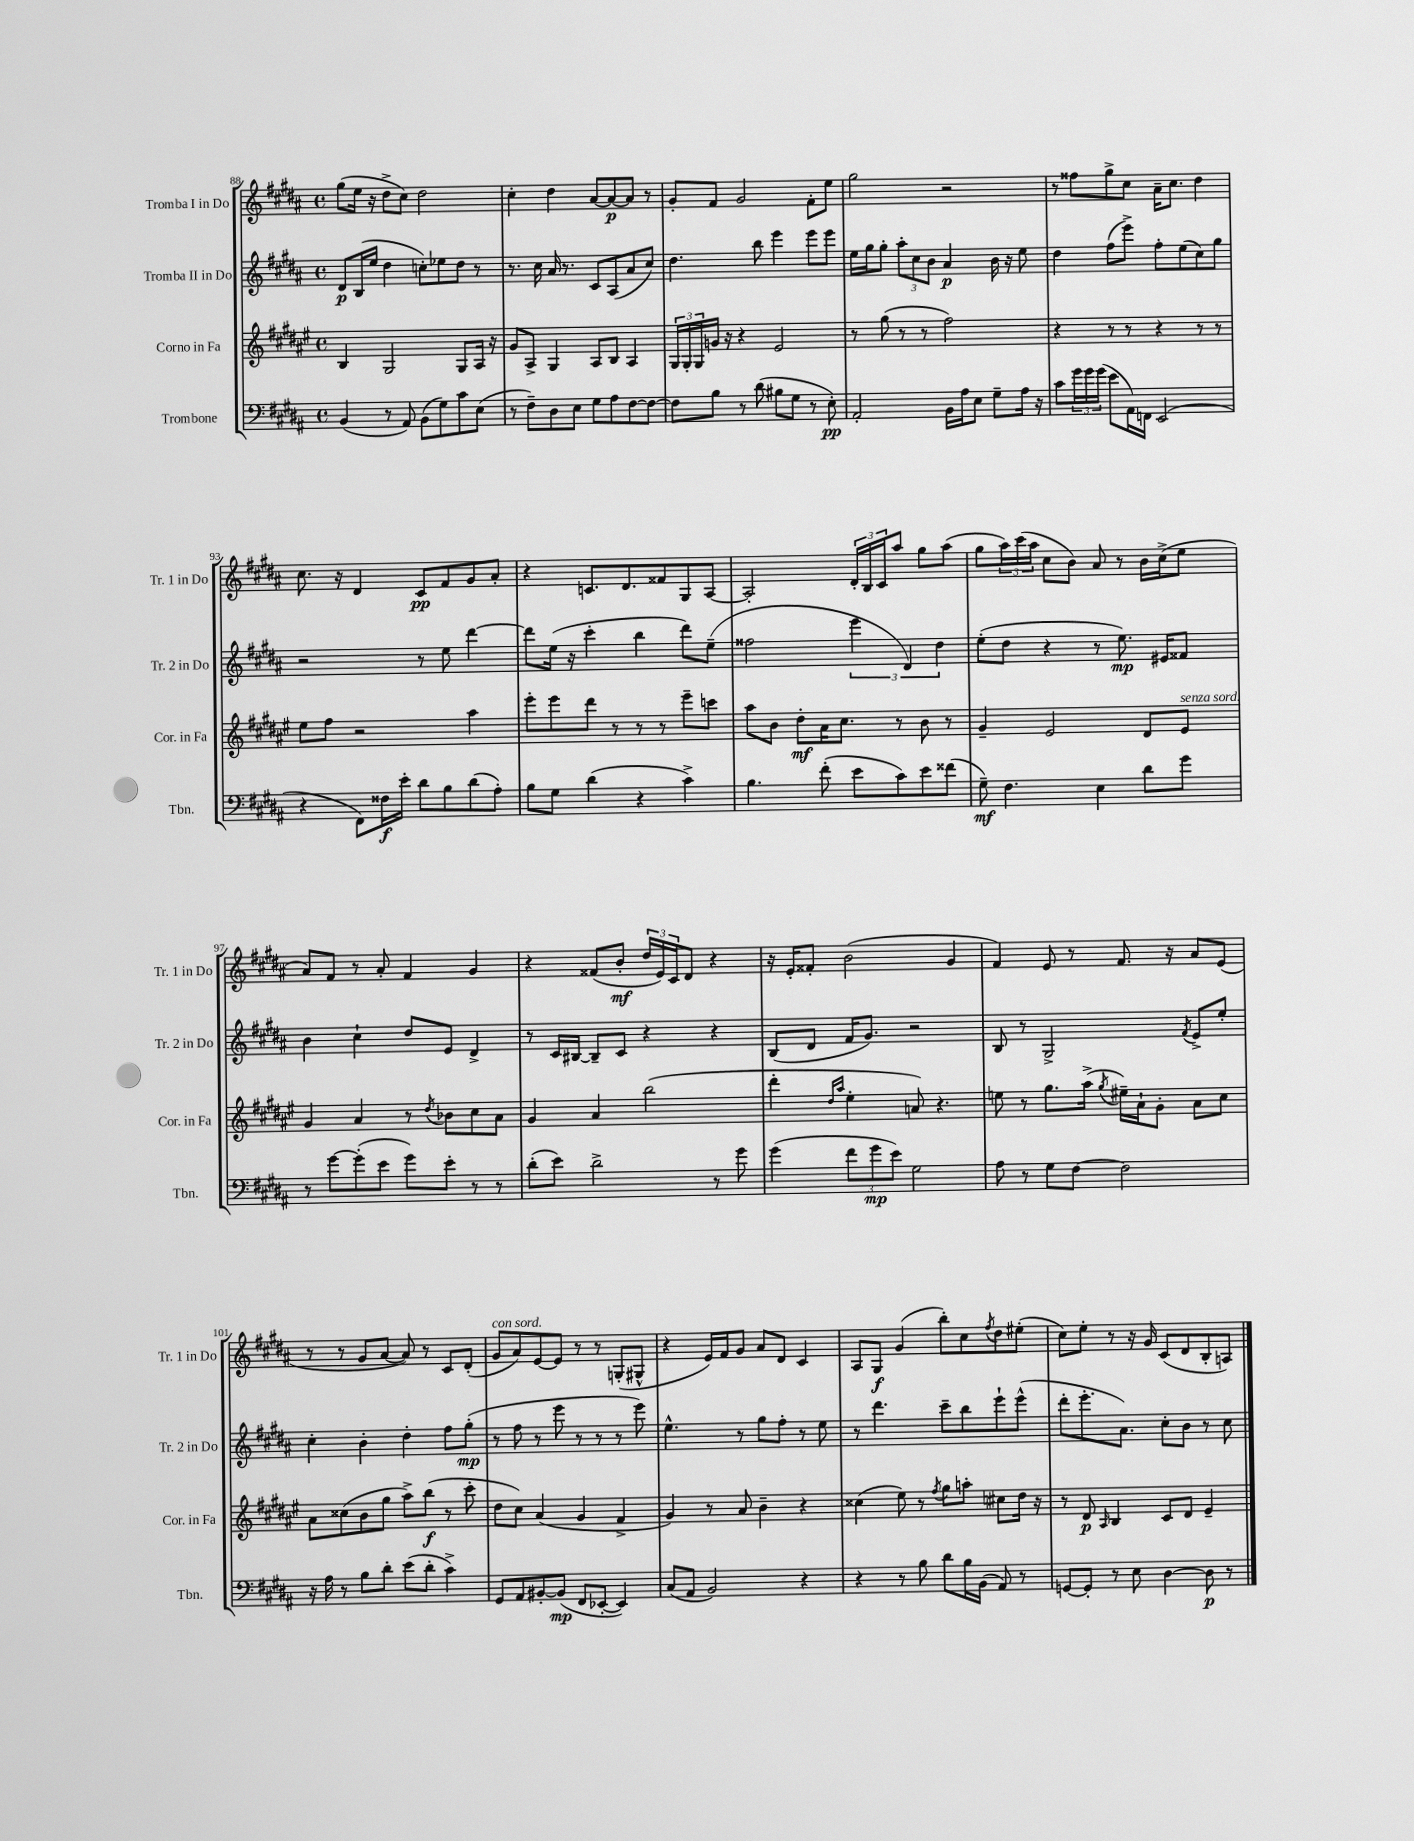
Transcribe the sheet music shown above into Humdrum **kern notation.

**kern	**dynam	**kern	**dynam	**kern	**dynam	**kern	**dynam
*part4	*part4	*part3	*part3	*part2	*part2	*part1	*part1
*staff4	*staff4	*staff3	*staff3	*staff2	*staff2	*staff1	*staff1
*I"Trombone	*	*I"Corno in Fa	*	*I"Tromba II in Do	*	*I"Tromba I in Do	*
*I'Tbn.	*	*I'Cor. in Fa	*	*I'Tr. 2 in Do	*	*I'Tr. 1 in Do	*
*clefF4	*	*clefG2	*	*clefG2	*	*clefG2	*
*k[f#c#g#d#a#]	*	*k[f#c#g#d#a#e#]	*	*k[f#c#g#d#a#]	*	*k[f#c#g#d#a#]	*
*M4/4	*	*M4/4	*	*M4/4	*	*M4/4	*
*met(c)	*	*met(c)	*	*met(c)	*	*met(c)	*
=88	=88	=88	=88	=88	=88	=88	=88
(4BB/	.	4B/	.	8d#/L	p	(8gg#\L	.
.	.	.	.	(16B/L	.	16ee\Jk	.
.	.	.	.	16ee/JJ	.	16r	.
8r	.	2G#/	.	4dd#\	.	8dd#^\L	.
8AA#/)	.	.	.	.	.	8cc#\J)	.
(8BB\L	.	.	.	8ccn'\L)	.	2dd#\	.
8G#\)	.	.	.	8ee-X\	.	.	.
8c#\	.	8G#/L	.	8dd#\J	.	.	.
(8E\J	.	16A#/Jk	.	8r	.	.	.
.	.	16r	.	.	.	.	.
=89	=89	=89	=89	=89	=89	=89	=89
8r	.	8g#/L	.	8.r	.	4cc#'\	.
8F#~\L)	.	8A#^/J	.	.	.	.	.
.	.	.	.	16cc#\	.	.	.
8D#\	.	4G#/	.	16a#/	.	4dd#\	.
.	.	.	.	8.r	.	.	.
8E\J	.	.	.	.	.	.	.
8G#\L	.	8A#/L	.	8c#/L	.	[8a#/L	.
8A#\	.	8B/J	.	(8A#/	.	8a#/_	p
[8F#\	.	4A#/	.	8a#/	.	8a#/J]	.
8F#\J_	.	.	.	8cc#/J)	.	8r	.
=90	=90	=90	=90	=90	=90	=90	=90
8F#\L]	.	24G#/LL	.	4.dd#\	.	8g#'/L	.
.	.	24G#'/	.	.	.	.	.
.	.	24G#/	.	.	.	.	.
8B\J	.	16gn/JJ	.	.	.	8f#/J	.
.	.	16r	.	.	.	.	.
8r	.	4r	.	.	.	2g#/	.
(8d#\	.	.	.	8bb\	.	.	.
8B#X\L	.	2e#/	.	4eee\	.	.	.
8G#\J	.	.	.	.	.	.	.
8r	.	.	.	8eee\L	.	8f#'\L	.
8E'\)	pp	.	.	8eee\J	.	8ee\J	.
=91	=91	=91	=91	=91	=91	=91	=91
2AA#'/	.	8r	.	16ee\LL	.	2gg#\	.
.	.	.	.	16gg#\J	.	.	.
.	.	(8gg#\	.	8gg#'\J	.	.	.
.	.	8r	.	12aa#'\L	.	.	.
.	.	.	.	12cc#\	.	.	.
.	.	8r	.	.	.	.	.
.	.	.	.	12b\J	.	.	.
16BB\LL	.	2ff#\)	.	4a#/	p	2r	.
16A#\J	.	.	.	.	.	.	.
8E\J	.	.	.	.	.	.	.
8G#~\L	.	.	.	16b\	.	.	.
.	.	.	.	16r	.	.	.
16A#\Jk	.	.	.	8ee\	.	.	.
16r	.	.	.	.	.	.	.
=92	=92	=92	=92	=92	=92	=92	=92
8c#\L	.	4r	.	4dd#\	.	8r	.
24g#\L	.	.	.	.	.	8ff##X\L	.
24g#\	.	.	.	.	.	.	.
(24g#\JJ	.	.	.	.	.	.	.
8e\L	.	8r	.	(8ff#\L	.	8gg#^\	.
16AA#\L)	.	8r	.	8eee^\J)	.	8cc#\J	.
16FFn\JJ	.	.	.	.	.	.	.
(2EE/	.	4r	.	8ff#'\L	.	16a#~\KL	.
.	.	.	.	.	.	8.cc#\J	.
.	.	.	.	(8ee\	.	.	.
.	.	8r	.	8cc#\)	.	4dd#\	.
.	.	8r	.	8gg#\J	.	.	.
!!LO:LB:g=z
=93	=93	=93	=93	=93	=93	=93	=93
4r	.	8ee#\L	.	2r	.	8.cc#\	.
.	.	8ff#\J	.	.	.	.	.
.	.	.	.	.	.	16r	.
8FF#\L)	.	2r	.	.	.	4d#/	.
16F##X\L	f	.	.	.	.	.	.
16e'\JJ	.	.	.	.	.	.	.
8d#\L	.	.	.	8r	.	8c#/L	pp
8B\	.	.	.	8ee\	.	8f#/	.
(8d#\	.	4aa#\	.	[4ddd#\	.	8g#/	.
8A#'\J)	.	.	.	.	.	8a#'/J	.
=94	=94	=94	=94	=94	=94	=94	=94
8B\L	.	8eee#'\L	.	8ddd#\L]	.	4r	.
8G#\J	.	8eee#\	.	(16ee\Jk	.	.	.
.	.	.	.	16r	.	.	.
(4d#\	.	8ddd#\J	.	4ccc#'\	.	8.cn/L	.
.	.	8r	.	.	.	.	.
.	.	.	.	.	.	8.d#/	.
4r	.	8r	.	4bb\	.	.	.
.	.	8r	.	.	.	8f##X/	.
4c#^\)	.	8eee#~\L	.	8ddd#\L)	.	8G#/	.
.	.	8cccn\J	.	(8ee~\J	.	[8A#/J	.
=95	=95	=95	=95	=95	=95	=95	=95
4.B\	.	8aa#\L	.	2ff##X\	.	2A#'/]	.
.	.	8b\J	.	.	.	.	.
.	.	8dd#'\L	mf	.	.	.	.
(8f#'\	.	16a#\K	.	.	.	.	.
.	.	8.cc#\J	.	.	.	.	.
8e\L	.	.	.	6eee\	.	24d#'/LL	.
.	.	.	.	.	.	24B/	.
.	.	.	.	.	.	24c#/J	.
8c#\)	.	8r	.	.	.	8aa#/J	.
.	.	.	.	6d#/)	.	.	.
8e\	.	8b\	.	.	.	8gg#\L	.
.	.	.	.	6dd#\	.	.	.
(8f##X\J	.	8r	.	.	.	(8aa#\J	.
=96	=96	=96	=96	=96	=96	=96	=96
8G#~\)	mf	4g#~/	.	(8ee'\L	.	8gg#\L	.
4.F#\	.	.	.	8dd#\J	.	24aa#\L)	.
.	.	.	.	.	.	(24ccc#\	.
.	.	.	.	.	.	24aa#\JJ	.
.	.	2e#/	.	4r	.	8cc#\L	.
.	.	.	.	.	.	8b\J)	.
4E\	.	.	.	8r	.	8a#/	.
.	.	.	.	8.ee\)	mp	8r	.
8d#\L	.	8d#/L	.	.	.	16b\LL	.
.	.	.	.	16e#X/KL	.	(16cc#^\J	.
!	!	!LO:TX:a:i:t=senza sord.	!	!	!	!	!
8g#\J	.	8e#/J	.	8f##X/J	.	8ee\J	.
!!LO:LB:g=z
=97	=97	=97	=97	=97	=97	=97	=97
8r	.	4g#/	.	4b\	.	8a#/L)	.
[8g#\L	.	.	.	.	.	8f#/J	.
(8g#'\]	.	4a#/	.	4cc#`\	.	8r	.
8e\J	.	.	.	.	.	8a#'/	.
8g#\L)	.	8r	.	8dd#/L	.	4f#/	.
.	.	8qdd#/	.	.	.	.	.
8e'\J	.	8b-X\L	.	8e/J	.	.	.
8r	.	8cc#\	.	4d#^/	.	4g#/	.
8r	.	8a#\J	.	.	.	.	.
=98	=98	=98	=98	=98	=98	=98	=98
(8d#'\L	.	4g#/	.	8r	.	4r	.
8e\J)	.	.	.	16c#/LL	.	.	.
.	.	.	.	[16B#X/JJ	.	.	.
2d#^\	.	4a#/	.	8B#~/L]	.	(8f##X/L	.
.	.	.	.	8c#/J	.	8b'/J	mf
.	.	(2bb\	.	4r	.	24dd#/LL	.
.	.	.	.	.	.	24e/)	.
.	.	.	.	.	.	24c#/J	.
.	.	.	.	.	.	8d#/J	.
8r	.	.	.	4r	.	4r	.
8g#\	.	.	.	.	.	.	.
=99	=99	=99	=99	=99	=99	=99	=99
(4g#\	.	4ddd#'\	.	(8B/L	.	16r	.
.	.	.	.	.	.	16e'/KL	.
.	.	.	.	8d#/J	.	8f##X'/J	.
.	.	16qqdd#/LL	.	.	.	.	.
.	.	16qqaa#/JJ	.	.	.	.	.
12f#\L	.	4ee#'\	.	16f#/KL	.	(2b\	.
.	.	.	.	8.g#/J)	.	.	.
12g#\	mp	.	.	.	.	.	.
12e\J)	.	.	.	.	.	.	.
2G#\	.	8an/)	.	2r	.	.	.
.	.	4.r	.	.	.	.	.
.	.	.	.	.	.	4g#/	.
=100	=100	=100	=100	=100	=100	=100	=100
8A#\	.	8een\	.	8B/	.	4f#/)	.
8r	.	8r	.	8r	.	.	.
8G#\L	.	8.gg#\L	.	2G#^/	.	8e/	.
[8F#\J	.	.	.	.	.	8r	.
.	.	(16aa#^\Jk	.	.	.	.	.
.	.	8qgg#/	.	.	.	.	.
2F#\]	.	16ee#X~\LL)	.	.	.	8.f#/	.
.	.	16a#`\J	.	.	.	.	.
.	.	8g#'\J	.	.	.	.	.
.	.	.	.	.	.	16r	.
.	.	.	.	8qf#/	.	.	.
.	.	8a#\L	.	8e^/L	.	8a#/L	.
.	.	8cc#\J	.	8ee'/J	.	(8e/J	.
!!LO:LB:g=z
=101	=101	=101	=101	=101	=101	=101	=101
16r	.	8a#\L	.	4cc#'\	.	8r	.
16A#\	.	.	.	.	.	.	.
8r	.	(8cc##X\	.	.	.	8r	.
8B\L	.	8b\	.	4b'\	.	8g#/L	.
8d#'\J	.	8gg#\J	.	.	.	[8a#/J	.
(8e\L	.	8aa#^\L)	.	4dd#'\	.	8a#/])	.
8d#'\J	.	(8bb\J	f	.	.	8r	.
4c#^\)	.	8r	.	8ff#\L	.	8c#/L	.
.	.	8ccc#'\	.	(8gg#'\J	mp	(8d#'/J	.
=102	=102	=102	=102	=102	=102	=102	=102
!	!	!	!	!	!	!LO:TX:a:i:t=con sord.	!
8GG#/L	.	8dd#\L	.	8r	.	8g#/L	.
8AA#/	.	8cc#\J)	.	8ff#\	.	8a#/)	.
[8BB#X'/	.	(4a#/	.	8r	.	[8e/	.
(8BB#/J]	mp	.	.	8eee\	.	8e/J]	.
8FF#/L	.	4g#/	.	8r	.	8r	.
[8EE-X'/J	.	.	.	8r	.	8r	.
4EE-/])	.	4f#^/	.	8r	.	(8Gn'/L	.
.	.	.	.	8eee\)	.	8G#X^^/J	.
=103	=103	=103	=103	=103	=103	=103	=103
(8C#/L	.	4g#/)	.	4.ee^^\	.	4r	.
8AA#/J	.	.	.	.	.	.	.
2BB/)	.	8r	.	.	.	16e/LL)	.
.	.	.	.	.	.	16f#/J	.
.	.	8a#/	.	8r	.	8g#/J	.
.	.	4b~\	.	8gg#\L	.	8a#/L	.
.	.	.	.	8ff#'\J	.	8d#/J	.
4r	.	4r	.	8r	.	4c#/	.
.	.	.	.	8ee\	.	.	.
=104	=104	=104	=104	=104	=104	=104	=104
4r	.	(4cc##X\	.	8r	.	8A#/L	.
.	.	.	.	4.ddd#\	.	8G#/J	f
8r	.	8ee#\)	.	.	.	(4g#/	.
8B\	.	8r	.	.	.	.	.
.	.	8qff#/	.	.	.	.	.
8d#\L	.	8gg#\L	.	8ccc#~\L	.	8bb'\L)	.
16B\L	.	8aan'\J	.	8bb\	.	8cc#\	.
(16BB\JJ	.	.	.	.	.	.	.
.	.	.	.	.	.	8qff#/	.
8AA#/)	.	8cc#X\L	.	8eee`\	.	8dd#\	.
8r	.	16dd#\Jk	.	(8eee^^\J	.	(8ee#X'\J	.
.	.	16r	.	.	.	.	.
=105	=105	=105	=105	=105	=105	=105	=105
[8GGn/L	.	8r	.	8ddd#'\L	.	8cc#\L)	.
8GG'/J]	.	8d#/	p	8.eee'\	.	8ee'\J	.
.	.	16qqA#/	.	.	.	.	.
8r	.	4B/	.	.	.	8r	.
.	.	.	.	8.a#\J)	.	.	.
8E\	.	.	.	.	.	16r	.
.	.	.	.	.	.	16g#/	.
[4D#\	.	8c#/L	.	8cc#'\L	.	(8c#/L	.
.	.	8d#/J	.	8b\J	.	8d#/	.
8D#\]	p	4e#~/	.	8r	.	8B'/	.
8r	.	.	.	8cc#\	.	8An/J)	.
==	==	==	==	==	==	==	==
*-	*-	*-	*-	*-	*-	*-	*-
